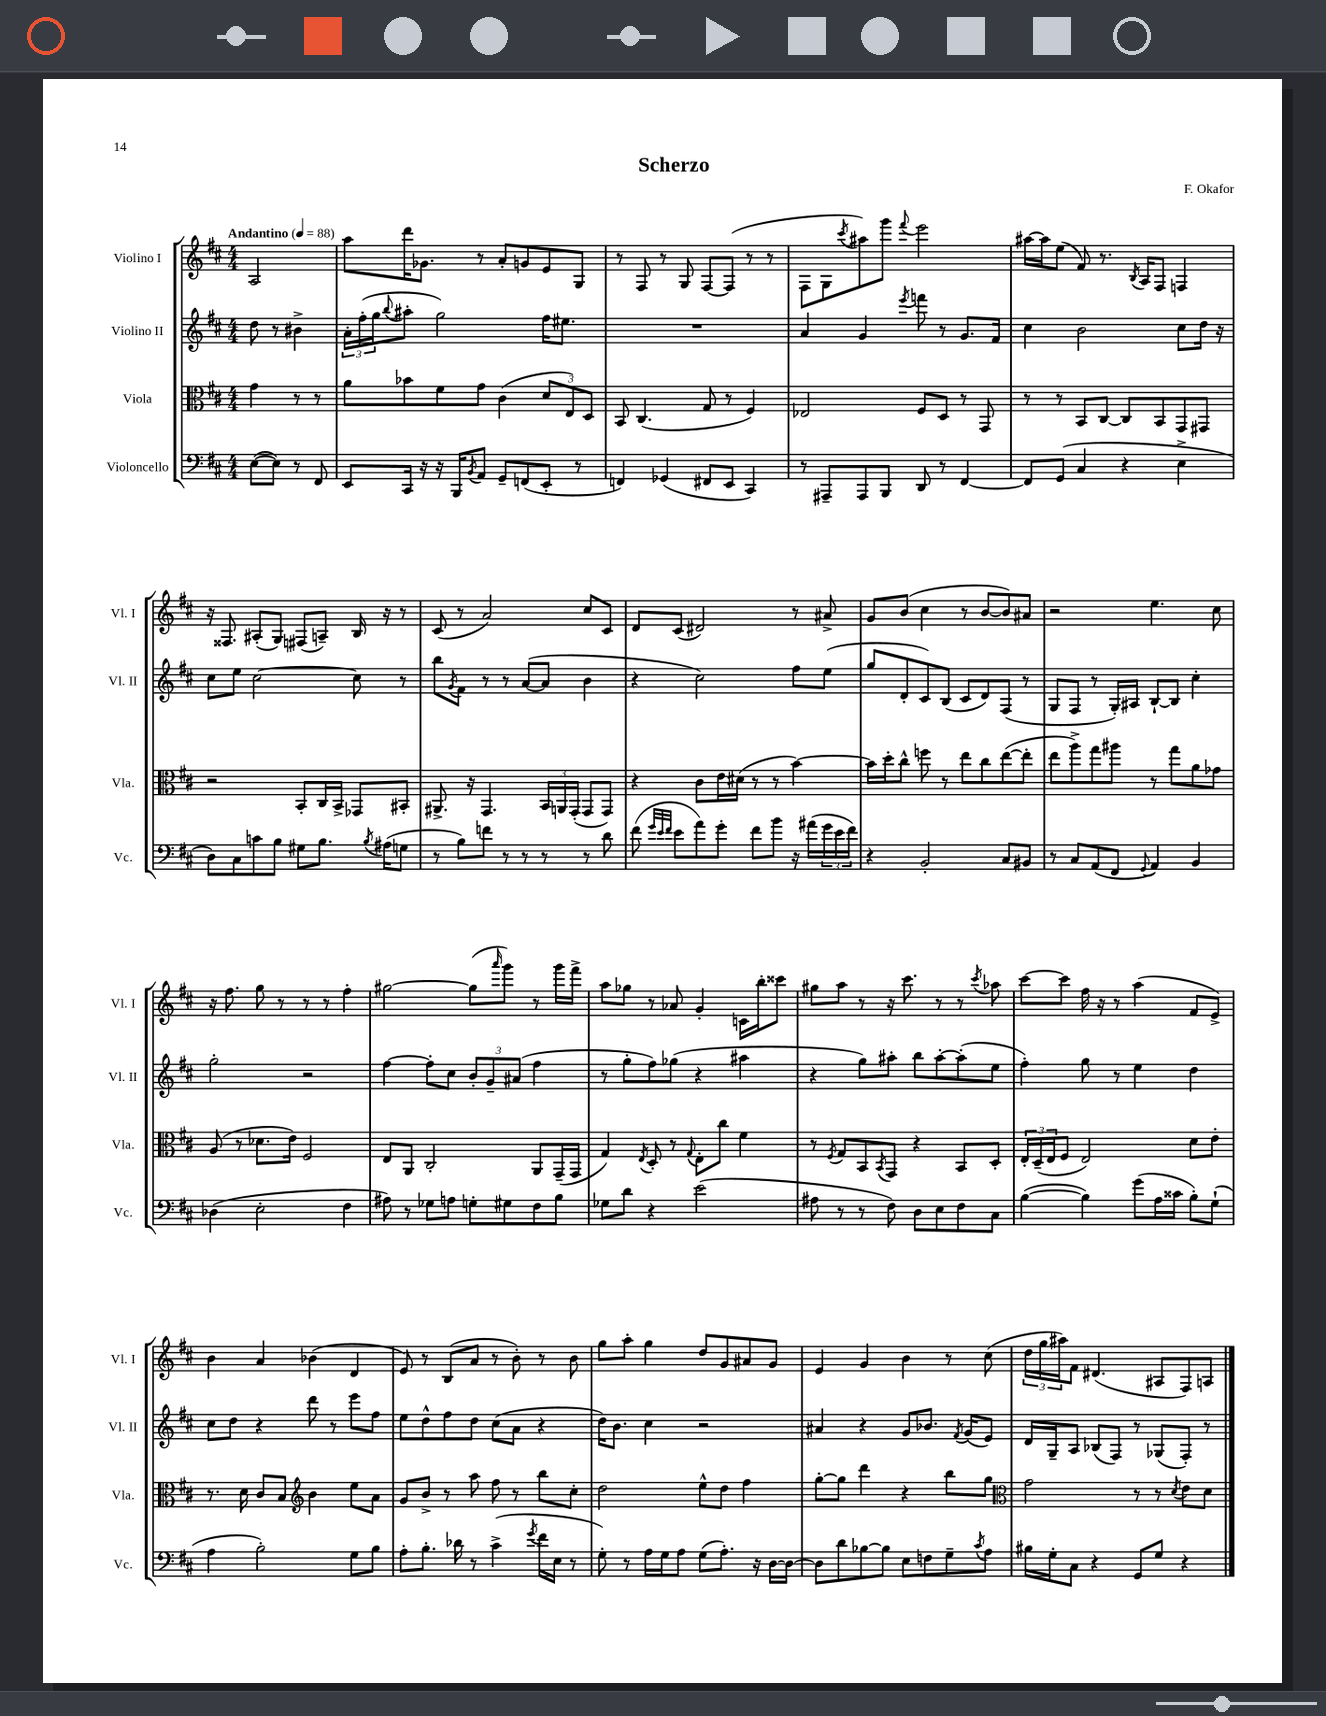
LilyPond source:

\header { title = "Scherzo" composer = "F. Okafor" }
<<
\new StaffGroup <<
\new Staff = "s0" \with { instrumentName = "Violino I" shortInstrumentName = "Vl. I" } {
    \clef treble \key d \major \numericTimeSignature \time 4/4 \partial 2 \tempo "Andantino" 4 = 88
    a2 |
    a''8 d'''16 ges'8. r8 a'8-. g'8 e'8 g8 |
    r8 fis8 r8 g8 fis8~ fis8( r8 r8 |
    fis8 g8 \acciaccatura { cis'''8 } ais''8) g'''8 \appoggiatura { fis'''8 } e'''2 |
    ais''16~ ais''16 e''8( fis'8) r8. \acciaccatura { b8 } a16 fis8 f4 |
    r16 fisis8. ais8-.( g8) fis8( a8--) b16 r16 r8 |
    cis'8( r8 a'2) cis''8 cis'8 |
    d'8 cis'8( dis'2) r8 ais'8-> |
    g'8 b'8( cis''4 r8 b'8~ b'8) ais'8 |
    r2 e''4. cis''8 |
    r16 fis''8. g''8 r8 r8 r8 fis''4-. |
    gis''2~ gis''8( \grace { a'''16 } g'''8) r8 g'''16 fis'''16-> |
    a''8 ges''8 r8 aes'8 g'4-. c'16 b''16-. cisis'''8 |
    gis''8 a''8 r8 r16 cis'''8. r8 r8 \acciaccatura { cis'''8 } aes''8 |
    cis'''8~ cis'''8 fis''16 r16 r8 a''4( fis'8 e'8->) |
    b'4 a'4 bes'4( d'4 |
    e'8) r8 b8( a'8 r8 b'8-.) r8 b'8 |
    g''8 a''8-. g''4 d''8 g'8 ais'8 g'8 |
    e'4 g'4 b'4 r8 cis''8( |
    \tuplet 3/2 { d''16 g''16 ais''16) } fis'8 dis'4.( ais8 fis8) a8 \bar "|." |
}
\new Staff = "s1" \with { instrumentName = "Violino II" shortInstrumentName = "Vl. II" } {
    \clef treble \key d \major \numericTimeSignature \time 4/4 \partial 2
    d''8 r8 bis'4-> |
    \tuplet 3/2 { a'16-. fis''16-.( g''16 } \appoggiatura { b''8 } ais''8-. g''2) fis''16 eis''8. |
    R1 |
    a'4 g'4 \acciaccatura { e'''8 } f'''8 r8 g'8. fis'16 |
    cis''4 b'2 cis''8 d''16 r16 |
    cis''8 e''8 cis''2~ cis''8 r8 |
    b''8 \acciaccatura { g'8 } fis'8 r8 r8 a'8~( a'8 b'4 |
    r4 cis''2) fis''8 e''8( |
    g''8 d'8-. cis'8) b8( cis'8 d'8) fis8( r8 |
    g8 fis8 r8 g16-.) ais16 b8~-! b8 cis''4-. |
    g''2-. r2 |
    fis''4~ fis''8-. cis''8 \tuplet 3/2 { b'8-. g'8-- ais'8( } fis''4 |
    r8 g''8-. fis''8) ges''8( r4 ais''4 |
    r4 g''8) ais''8-. b''8 ais''8~-. ais''8-.( e''8 |
    fis''4-.) g''8 r8 e''4 d''4 |
    cis''8 d''8 r4 d'''8 r8 e'''8 fis''8 |
    e''8 d''8-^ fis''8 d''8 cis''8( a'8 r4 |
    d''16) b'8. cis''4 r2 |
    ais'4 r4 g'8 bes'8. \acciaccatura { fis'8 } g'16( e'8) |
    d'16 g16-- a8 bes8( fis8) r8 ges8( fis8-.) r8 \bar "|." |
}
\new Staff = "s2" \with { instrumentName = "Viola" shortInstrumentName = "Vla." } {
    \clef alto \key d \major \numericTimeSignature \time 4/4 \partial 2
    g'4 r8 r8 |
    a'8 bes'8 fis'8 g'8 cis'4( \tuplet 3/2 { d'8 e8) d8 } |
    b,8 cis4.( g8 r8 fis4) |
    ees2 fis8 d8 r8 g,8 |
    r8 r8 b,8 cis8~ cis8 b,8 g,8 gis,8 |
    r2 b,8-. cis16 b,16-> ges,8 bis,8-. |
    ais,8.-> r16 g,4. \tuplet 3/2 { b,16 a,16 g,16-.( } g,8 g,8) |
    r4 cis'8 e'16 dis'16( r8 r8 b'4~) |
    b'16 d''16-. cis''8-^ f''8 r8 e''8 cis''8 e''8~( e''8-. |
    e''8 a''8->) g''8 ais''8 r8 g''8 a'8 ges'8 |
    a8( r8 des'8. e'16) fis2 |
    e8 a,8 cis2-. a,8 g,16--( g,16 |
    g4) \acciaccatura { e8 } d8-. r8 \appoggiatura { g8 } e8-. cis''8 fis'4 |
    r8 \acciaccatura { fis8 } g8 b,8 \acciaccatura { b,8 } g,8 r4 b,8 d8-. |
    \tuplet 3/2 { e16-. d16--( e16 } fis8 e2) d'8 e'8-. |
    r8. d'16 cis'8 b8 \clef treble b'4 e''8 a'8 |
    g'8 b'8-> r8 a''8 fis''8 r8 b''8 cis''8-. |
    d''2 e''8-^ d''8 fis''4 |
    g''8~-. g''8 d'''4 r4 b''8 g''8 |
    \clef alto g'2 r8 r8 \acciaccatura { d'8 } e'8 d'8 \bar "|." |
}
\new Staff = "s3" \with { instrumentName = "Violoncello" shortInstrumentName = "Vc." } {
    \clef bass \key d \major \numericTimeSignature \time 4/4 \partial 2
    e8~( e8) r8 fis,8 |
    e,8 cis,16 r16 r16 b,,16 \acciaccatura { b,8 } a,8 g,8-- f,8( e,8-. r8 |
    f,4) ges,4( fis,8 e,8 cis,4) |
    r8 ais,,8-- ais,,8 b,,8 d,8 r8 fis,4~ |
    fis,8 g,8( cis4 r4 e4-> |
    d8) cis8 c'8 b8 gis8 b8. \acciaccatura { b8 } ais16( g8 |
    r8 b8) f'8 r8 r8 r8 r8 d'8 |
    fis'8( \grace { g'32 e'32 fis'32 } e'8 a'8) g'8-. fis'8 b'8 r16 ais'16( \tuplet 3/2 { g'16 e'16 fis'16) } |
    r4 b,2-. cis8 bis,8 |
    r8 cis8 a,8( fis,8 \appoggiatura { g,8 } a,4) b,4 |
    des4( e2-. fis4 |
    ais8) r8 ges8 a8 g8-. gis8 fis8 b8 |
    ges8 d'8 r4 e'2( |
    ais8 r8 r8 fis8) d8 e8 fis8 cis8 |
    b4~( b4) g'8( a16 cisis'16 b8-.) g8-!( |
    a4 b2-.) g8 b8 |
    a8-. b8.-. des'16 r8 cis'4->( \acciaccatura { g'8 } fis'16 e16 r8 |
    g8-.) r8 a16 g16 a8 g8( a8.-.) r16 d16~ d16~ |
    d8 d'8 bes8~ bes8 e8 f8 g8-- \acciaccatura { cis'8 } a8 |
    bis16 g16-. cis8 r4 g,8 g8 r4 \bar "|." |
}
>>
>>
\layout { \context { \Score \remove "Bar_number_engraver" } }
